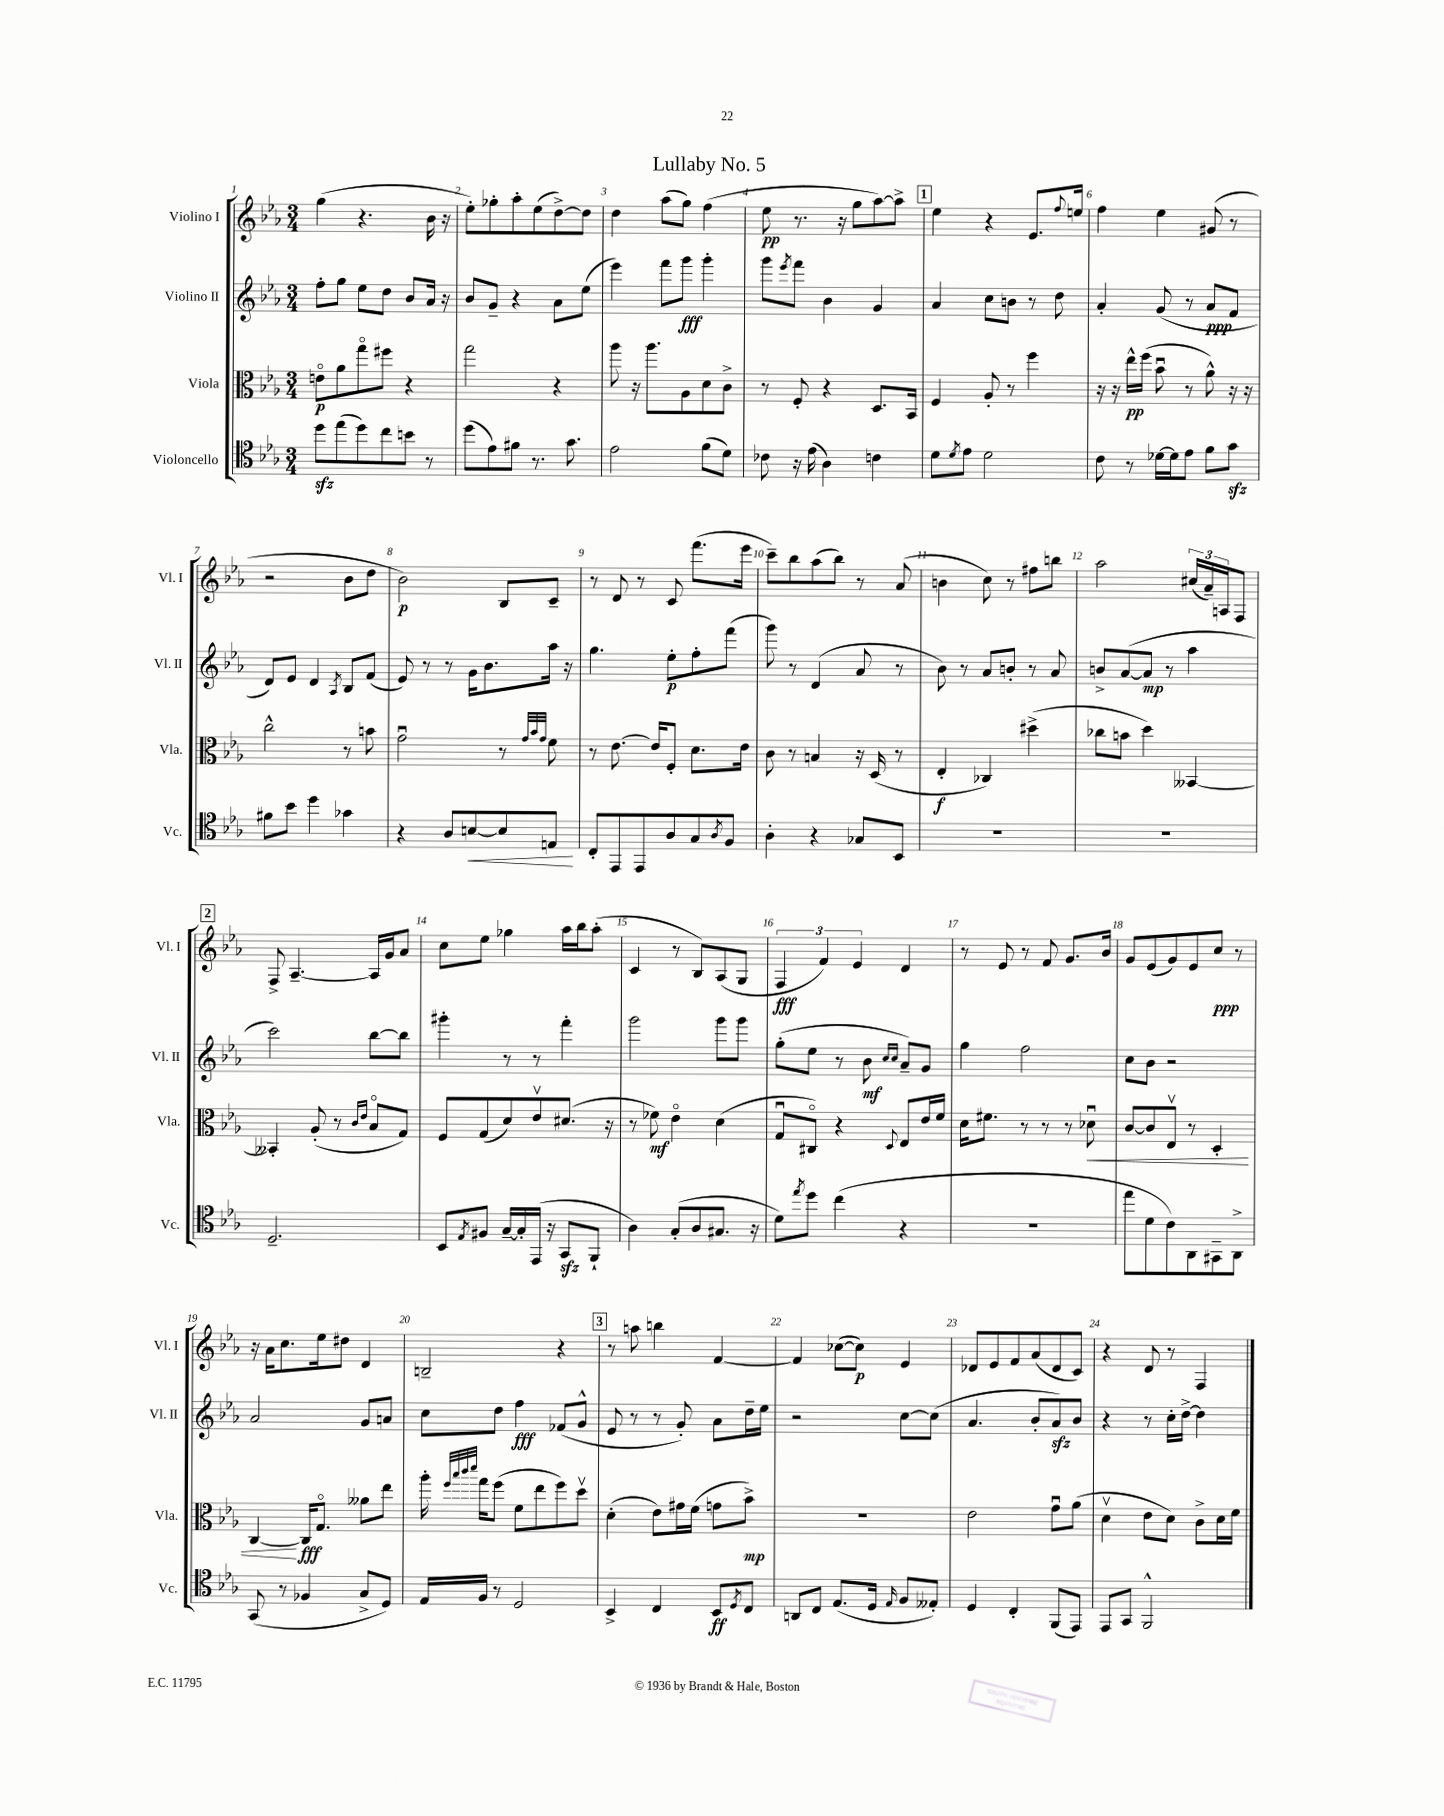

**kern	**kern	**kern	**kern
*staff4	*staff3	*staff2	*staff1
*clefC4	*clefC3	*clefG2	*clefG2
*k[b-e-a-]	*k[b-e-a-]	*k[b-e-a-]	*k[b-e-a-]
*M3/4	*M3/4	*M3/4	*M3/4
8dd	8eo	8ff'	(4gg
(8ee-	8a-	8gg	.
8dd)	8ggo	8ee-	4.r
8cc	8ff#	8dd	.
8b	4r	8b-	.
8r	.	16a-	16b-
.	.	16r	16r
=	=	=	=
(8dd	2gg	8b-	8ee-')
8e-)	.	8g~	8gg-'
8f#	.	4r	8aa-'
8.r	.	.	(8ee-
.	4r	8a-	[8dd^)
8.g	.	.	.
.	.	(8ee-	8dd]
=	=	=	=
2e-	8aa-	4eee-)	4dd
.	16r	.	.
.	8.aa-	.	.
.	.	8fff	(8aa-
.	8A-	8ggg	8gg)
(8f	8d	4ggg'	(4ff
8d)	8c^	.	.
=	=	=	=
8c-	8r	8ggg	8ee-
.	.	8qeee-	.
16r	8F'	8fff	8.r
(16e-	.	.	.
4A-)	4r	4b-	.
.	.	.	16r
.	.	.	8gg
4c	8.D	4g	[8aa-)
.	.	.	8aa-^]
.	16BB-	.	.
=	=	=	=
8d	4F	4a-	4ee-
8qd	.	.	.
8e-	.	.	.
2d	8A-'	8cc	4r
.	8r	8b	.
.	4ff	8r	8.e-
.	.	8dd	.
.	.	.	8qqff
.	.	.	16ee
=	=	=	=
8c	16r	4a-'	4ff
.	16r	.	.
8r	16ee-^^	.	.
.	(16ff	.	.
[16d-	8b-u	(8g	4ee-
16d-]	.	.	.
8e-	8r	8r	.
8f	8a-^^)	8a-	(8g#
8g	16r	8f	8r
.	16r	.	.
=	=	=	=
8f#	2cc^^	8d)	2r
8b-	.	8e-	.
4dd	.	4d	.
.	.	8qA-	.
4g-	8r	8B-	8b-
.	8b	(8f	8dd
=	=	=	=
4r	2gu	8e-)	2b-)
.	.	8r	.
8A-	.	8r	.
[8B	.	16g	.
.	.	8.b-	.
8B]	8r	.	8B-
.	32qqg	.	.
.	32qqb-	.	.
.	32qqg	.	.
8E	8f	16aa-	8c~
.	.	16r	.
=	=	=	=
8C'	8r	4.gg	8r
8EE-	[8.e-	.	8d
8EE-	.	.	8r
.	16e-]	.	.
8A-	8F'	8ee-'	8c
8G	8.d	8ff'	(8.fff
8qA-	.	.	.
8F	.	(8fff	.
.	16e-	.	16eee-
=	=	=	=
4A-'	8c	8ggg)	8ccc~)
.	8r	8r	8bb-
4r	4B	(4d	(8aa-
.	.	.	8bb-)
8G-	16r	8a-	8r
.	(16D	.	.
8BB-	8r	8r	(8a-
=	=	=	=
2.r	4E-'	8b-)	4b
.	.	8r	.
.	4C-)	8a-	8cc)
.	.	8b'	8r
.	(4dd#^	8r	8ff#
.	.	8a-	8bb
=	=	=	=
2.r	8cc-	8b^	2aa-
.	8b	([8a-	.
.	4dd)	8a-]	.
.	.	8r	.
.	[4BB--	4aa-	(24cc#
.	.	.	24a-~)
.	.	.	24A
.	.	.	8F
=	=	=	=
2.D~	4BB--']	2ccc)	8F^
.	.	.	[4.A-~
.	(8A-'	.	.
.	8r	.	.
.	16qqc	.	.
.	16qqe-	.	.
.	8B-o	[8bb-	16A-]
.	.	.	16g
.	8G)	8bb-]	8a-
=	=	=	=
8BB-	8F	4ggg#'	8cc
8qE-	.	.	.
8F#	(8G	.	8ee-
[16G~	8d)	8r	4gg-
16G']	.	.	.
(16EE-	8e-v	8r	.
16r	.	.	.
8GG	(8.d#	4fff'	16aa-
.	.	.	16bb-
8FF`	.	.	(8aa-'
.	16r	.	.
=	=	=	=
4A-)	8r	2ggg	4c
.	8f-)	.	.
(8G'	4e-o	.	8r
8A-	.	.	8B-)
8.G#	(4d	8ggg	(8A-
.	.	8ggg	8G
16r	.	.	.
=	=	=	=
8d)	8Gu	(8gg'	6F
8qee-	.	.	.
8dd	8C#o)	8ee-	.
.	.	.	6f)
(4cc	4r	8r	.
.	.	.	6e-
.	.	8b-	.
.	.	16qqcc	.
.	8qqD	16qqcc	.
4r	8E-	8a-~)	4d
.	16e-	8g	.
.	16f	.	.
=	=	=	=
2.r	16d	4gg	8r
.	8.f#	.	.
.	.	.	8e-
.	8r	2ff	8r
.	8r	.	8f
.	8r	.	8.g
.	8d-u	.	.
.	.	.	16b-
=	=	=	=
8ee-	[8c	8cc	8g
8d	8c]	8b-	(8e-
8c)	8E-v	2r	8g)
8AA-	8r	.	8e-
8GG#~	4D'	.	8cc
8AA-^	.	.	8r
=	=	=	=
(8GG	[4C	2a-	16r
.	.	.	16a-
8r	.	.	8.cc
4F-	16C]	.	.
.	8.Go	.	16ee-
.	.	.	8dd#
8G^	8a--	8g	4d
8D)	8ee-	8a	.
=	=	=	=
16E-	16aa-'	8cc	2B~
.	32qqff	.	.
.	32qqbb-	.	.
.	32qqccc	.	.
.	32qqddd	.	.
16F	16gg	.	.
8r	(8ff	8dd	.
2D	8f	4ff	.
.	8ee-	.	.
.	8ff)	(8f-	4r
.	8ddv	8g^^	.
=	=	=	=
4BB-^	(4d'	8e-	8r
.	.	8r	8aa
4C	8e-)	8r	4bb
.	16g#	8g')	.
.	(16f	.	.
8BB-	8g	8a-	[4f
8qD	.	.	.
8C	8b-^)	16dd~	.
.	.	16ee-	.
=	=	=	=
8AA	2.r	2r	4f]
8C	.	.	.
(8.E-	.	.	([8cc-
.	.	.	8cc-])
16D	.	.	.
16qqE-	.	.	.
8F	.	[8cc	4e-
8E--')	.	(8cc]	.
=	=	=	=
4D	2e-	4.a-	8d-
.	.	.	8e-
4C'	.	.	8f
.	.	8b-'	(8a-
(8FF	8gu	8a-)	8d-
8EE-)	(8a-	8b-	8c)
=	=	=	=
8EE-	4dv	4r	4r
8GG	.	.	.
2FF^^	8e-	8r	8d
.	8d)	16cc'	8r
.	.	[16dd^	.
.	8c^	4dd]	4F
.	16d	.	.
.	16f	.	.
==	==	==	==
*-	*-	*-	*-
